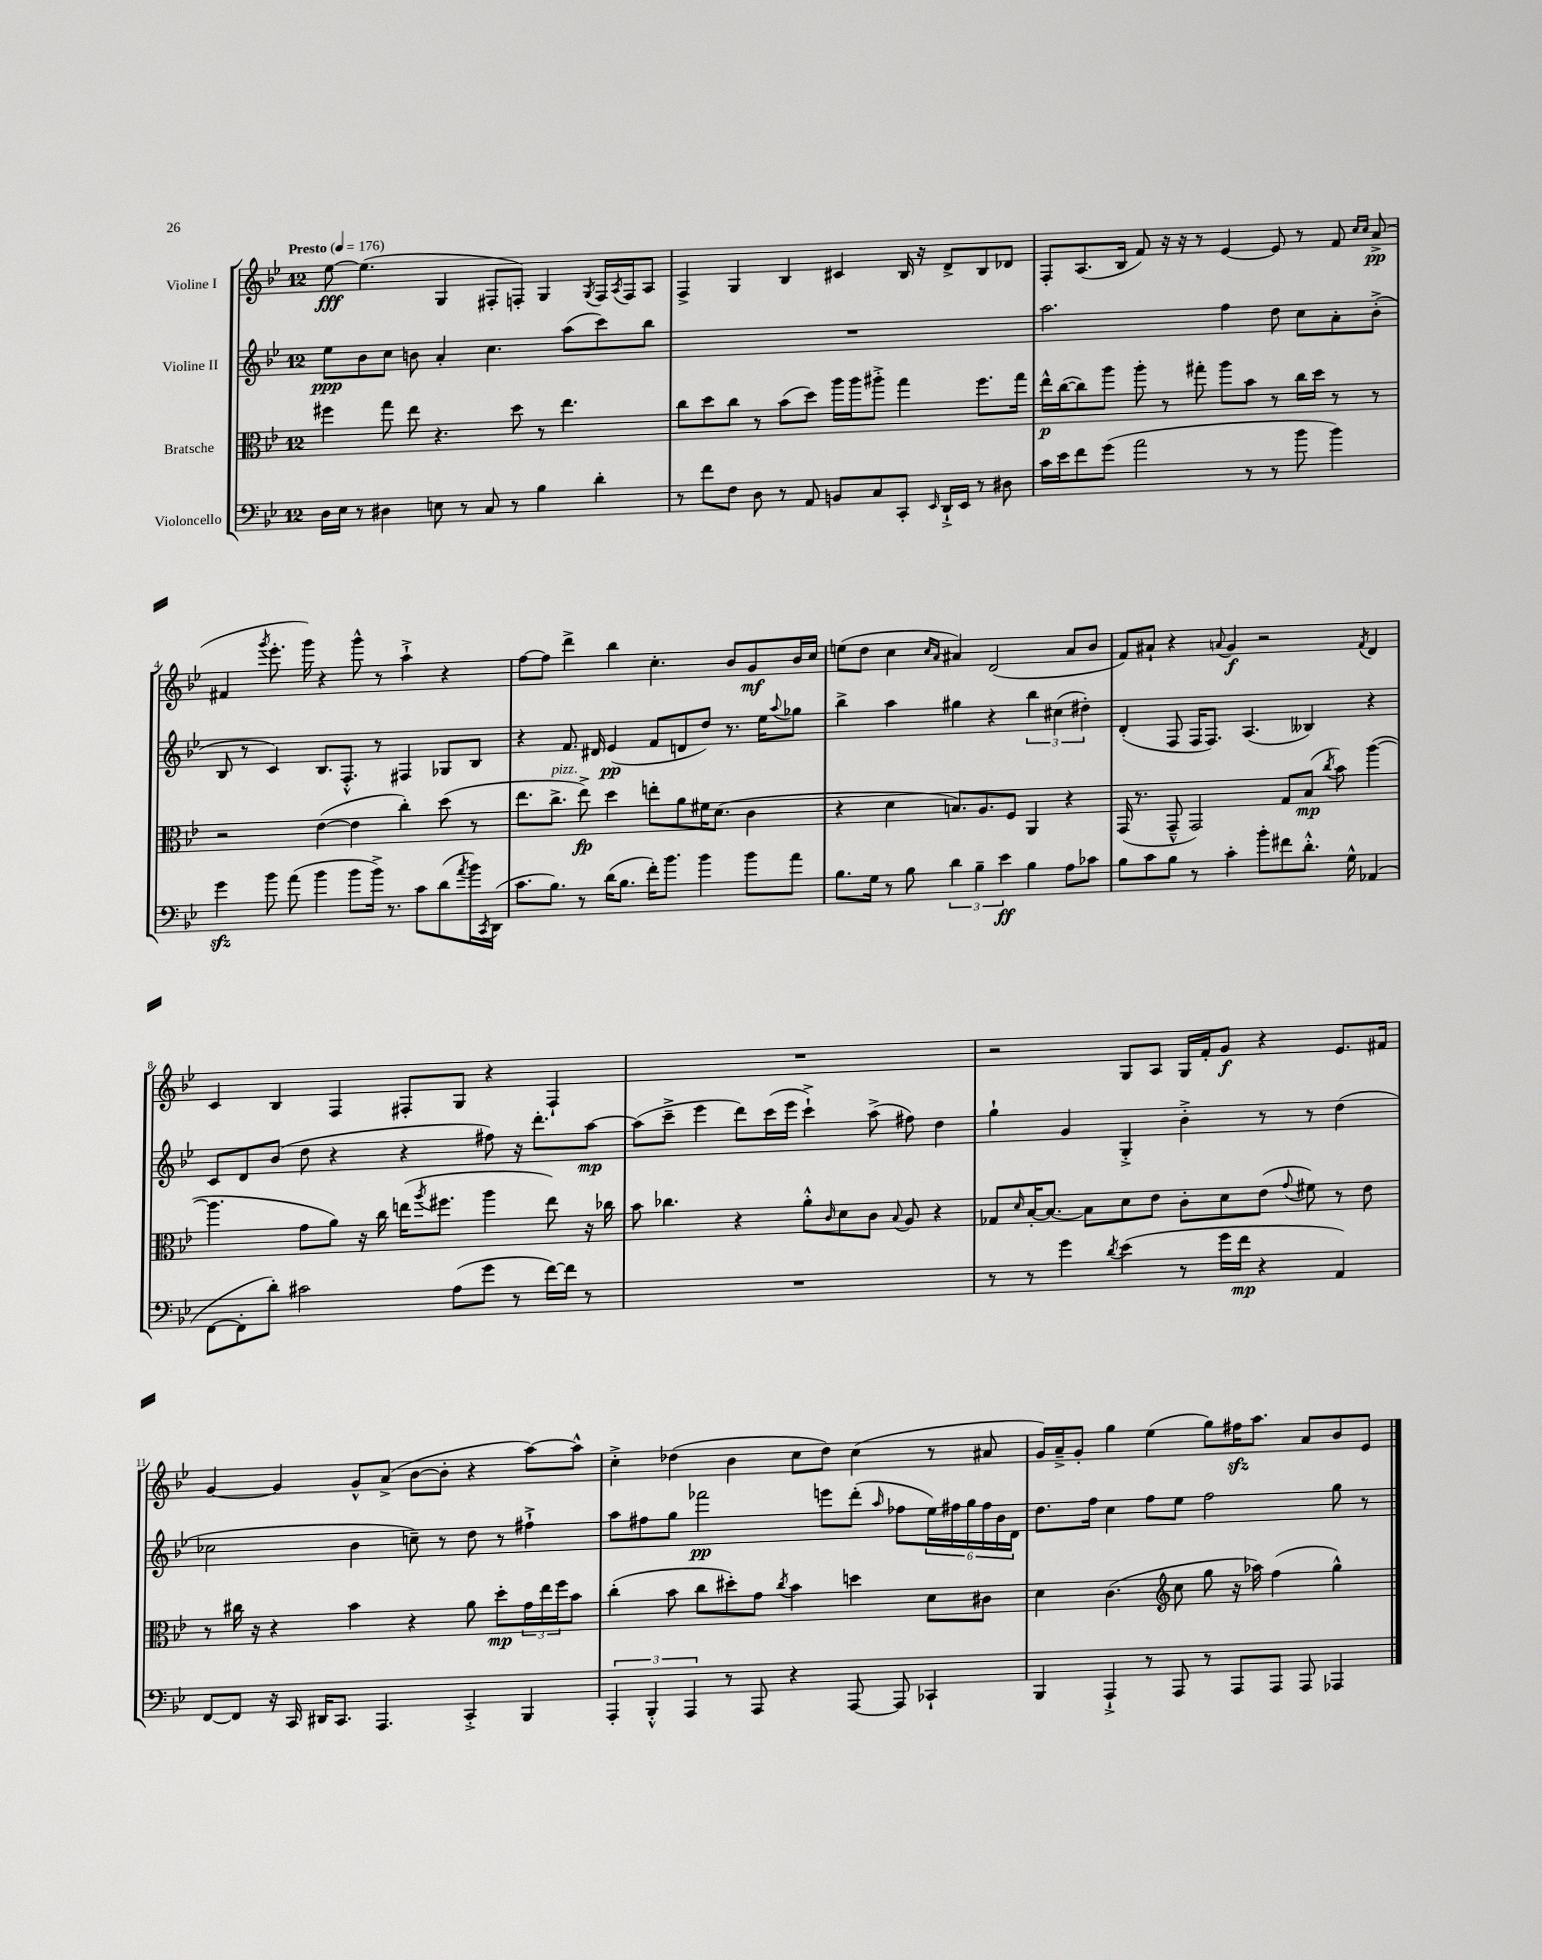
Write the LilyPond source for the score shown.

<<
\new StaffGroup <<
\new Staff = "s0" \with { instrumentName = "Violine I" } {
    \clef treble \key bes \major \once \override Staff.TimeSignature.style = #'single-digit \time 12/8 \tempo "Presto" 4 = 176
    ees''8~\fff ees''4.( g4 fis8-. f8-.) g4 \acciaccatura { g8 } f16 \acciaccatura { a8 } f16 a8 |
    f4-> g4 bes4 cis'4 bes16 r16 d'8-> bes8 des'8 |
    f8-. a8.( bes16 f'8) r16 r16 r8 ees'4~ ees'8 r8 f'8 \grace { c''16 c''16 } a'8->\pp( |
    fis'4 \acciaccatura { g'''8 } ees'''8.-. g'''16) r4 g'''8-^ r8 a''4-!-> r4 |
    f''8~ f''8 d'''4-> bes''4 c''4.-. bes'8 g'8\mf bes'16 c''16 |
    e''8( d''8 c''4 \grace { c''16 a'16 } ais'4) d'2( ais'8 bes'8 |
    f'8) ais'8-! r4 \appoggiatura { a'8 } g'4\f r2 \acciaccatura { f'8 } d'4 |
    c'4 bes4 f4 fis8-. g8 r4 fis4-! |
    R1. |
    r2 g8 a8 g16 f'16-. g'8\f r4 ees'8. fis'16 |
    g'4~ g'4 g'8-^ a'8->( bes'8~ bes'8-. r4 a''8~) a''8-^ |
    c''4-.-> des''4( bes'4 c''8 des''8) c''4( r8 ais'8 |
    g'16) a'16---> g'8-. g''4 ees''4( g''8) fis''16\sfz a''8. a'8 bes'8 ees'8 \bar "|." |
}
\new Staff = "s1" \with { instrumentName = "Violine II" } {
    \clef treble \key bes \major \once \override Staff.TimeSignature.style = #'single-digit \time 12/8
    ees''8\ppp bes'8 c''8 b'8 a'4-. c''4. a''8( c'''8) bes''8 |
    R1. |
    a''2. f''4 d''8 c''8 a'8-. bes'8-.->( |
    bes8 r8 c'4) bes8. f8.-.-^ r8 fis4 ges8 bes8 |
    r4 f'8. dis'16 ees'4\pp( f'8 d'8 d''8) r8. ees''16 \appoggiatura { a''8 } ges''8 |
    bes''4-> a''4 gis''4 r4 \tuplet 3/2 { bes''4 cis''4( dis''4-.) } |
    d'4-.( f8 f16 f8.) a4.( beses4) r4 |
    c'8 d'8 bes'8( d''8 r4 r4 fis''8) r16 d'''8.-. a''8~\mp |
    a''8( c'''8---> ees'''4 d'''8) c'''16( ees'''16 c'''4-!->) a''8->( fis''8) d''4 |
    g''4-! g'4 g4-.-> bes'4-.-> r8 r8 d''4( |
    ces''2 bes'4 c''8--) r8 d''8 r8 fis''4-!-> |
    a''8 fis''8 g''8 fes'''2\pp e'''8 d'''8-.( \grace { a''16 } fes''8 \tuplet 6/4 { ees''16) fis''16 g''16 fis''16 bes'16 d'16 } |
    d''8. f''16 c''4 f''8 ees''8 f''2 g''8 r8 \bar "|." |
}
\new Staff = "s2" \with { instrumentName = "Bratsche" } {
    \clef alto \key bes \major \once \override Staff.TimeSignature.style = #'single-digit \time 12/8
    fis''4 g''8 ees''8 r4. d''8 r8 ees''4. |
    c''8 d''8 c''8 r8 bes'8( d''8) a''16 a''16 ais''8-.-> g''4 f''8. g''16 |
    ees''16-^\p c''16~( c''8) a''8 a''8-. r8 gis''8-. a''8 bes'8 r8 c''16 d''16 r8 r8 |
    r2 ees'4~( ees'4 c''4-.) d''8( r8 |
    ees''8. c''8.->^\markup { \italic "pizz." } ees''8->\fp) d''4 e''8-. a'8 fis'16 d'8.( c'4 |
    r4 d'4 b8.) a8. f8 a,4 r4 |
    g,16( r8. g,8---^ g,2) g8 bes8\mp( \acciaccatura { c''8 } bes'8) a''4~( |
    a''4. g'8 a'8) r16 c''16 e''16( \acciaccatura { a''8 } fis''8. a''4 e''8) r16 ces''16 |
    bes'8 ces''4. r4 a'8-.-^ \grace { c'16 } d'8 c'8 \appoggiatura { bes8 } a8 r4 |
    ges8 \grace { d'16 } bes16~-. bes8.~ bes8 d'8 ees'8 c'8-. d'8 ees'8( \appoggiatura { g'8 } fis'8) r8 ees'8 |
    r8 cis''16 r16 r4 bes'4 r4 a'8 d''8-.\mp \tuplet 3/2 { g'16 ees''16 f''16 } bes'8 |
    c''4-.( bes'8 c''8 dis''8-.) g'8 \acciaccatura { c''8 } bes'4 d''4 d'8 cis'8 |
    d'4 c'4.( \clef treble c''8 g''8 r16 aes''16) f''4( g''4-^) \bar "|." |
}
\new Staff = "s3" \with { instrumentName = "Violoncello" } {
    \clef bass \key bes \major \once \override Staff.TimeSignature.style = #'single-digit \time 12/8
    d16 ees16 r8 dis4 e8 r8 c8 r8 bes4 d'4-. |
    r8 f'8 f8 d8 r8 a,8 b,8 c8 c,8-. \grace { ees,16 } d,16-!-> ees,16 r8 dis8 |
    c'16 ees'16 f'8 g'8( a'2 r8 r8 bes'8 bes'4) |
    g'4\sfz bes'8 a'8( bes'4 bes'8 bes'16->) r8. c'8 d'8( \acciaccatura { a'8 } bes'16) \acciaccatura { c,8 } d,16( |
    c'8. bes8.) r8 d'16( bes8. f'16-.) bes'8. bes'4 bes'8 a'8 |
    bes8. g16 r8 bes8 \tuplet 3/2 { d'4 bes4-- ees'4\ff } bes4 a8 ces'8 |
    bes8 c'8 bes8 r8 c'4-. bes'8-. fis'8 d'8.-.-^ g16-^ aes,4( |
    f,8~ f,8-. d'8-.) cis'2 a8( g'8 r8 f'16~) f'16 r8 |
    R1. |
    r8 r8 g'4 \acciaccatura { d'8 } ees'4( r8 g'16 f'16\mp r4 a,4) |
    f,8~ f,8 r16 c,16 dis,16 c,8. a,,4. c,4-.-> bes,,4 |
    \tuplet 3/2 { a,,4-. bes,,4-.-^ a,,4 } r8 a,,8 r4 a,,8~ a,,8 ces,4-! |
    bes,,4 a,,4-!-> r8 a,,8 r8 a,,8 a,,8 a,,8 aes,,4 \bar "|." |
}
>>
>>
